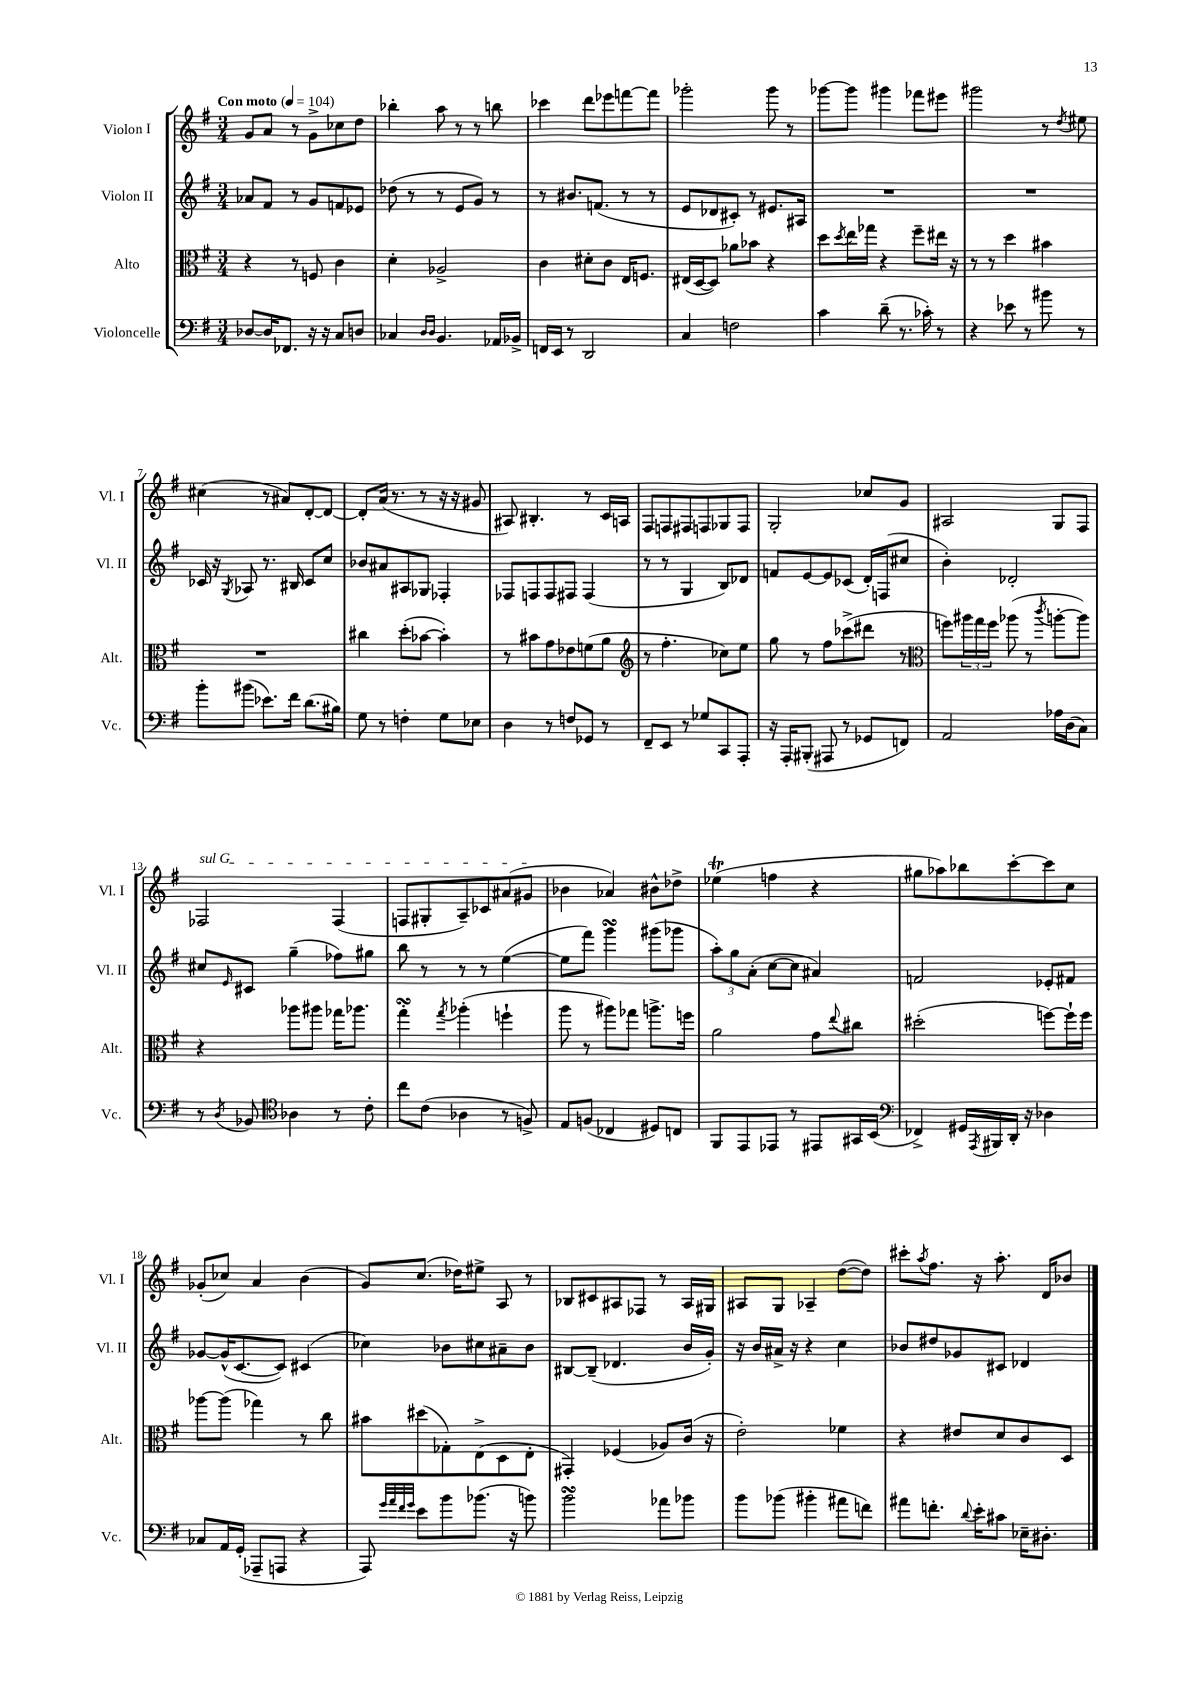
<<
\new StaffGroup <<
\new Staff = "s0" \with { instrumentName = "Violon I" shortInstrumentName = "Vl. I" } {
    \clef treble \key g \major \numericTimeSignature \time 3/4 \tempo "Con moto" 4 = 104
    g'8 a'8 r8 g'8-> ces''8 d''8 |
    bes''4-. a''8 r8 r8 b''8 |
    ces'''4 d'''8 ees'''8 f'''8~ f'''8 |
    ges'''2-. ges'''8 r8 |
    ges'''8~ ges'''8 gis'''4 fes'''8 eis'''8 |
    gis'''2 r8 \acciaccatura { d''8 } eis''8 |
    cis''4( r8 ais'8) d'8~-. d'8~ |
    d'8-. a'16( r8. r8 r16 r16 gis'8 |
    ais8) bis4.-. r8 c'16 a16 |
    fis8 f8 fis8 f8 ges8 f8 |
    g2-. ces''8 g'8 |
    ais2 g8 fis8 |
    \once \override TextSpanner.bound-details.left.text = \markup { \italic "sul G" } fes2\startTextSpan fes4( |
    f8 gis8-. a8--) ces'8 ais'8( gis'8\stopTextSpan |
    bes'4 aes'4) bis'8-^ des''8-> |
    ees''4\trill( f''4 r4 |
    gis''8 aes''8) bes''8 c'''8~-. c'''8 c''8 |
    ges'8-.( ces''8) a'4 b'4( |
    g'8) c''8.( des''16) eis''8-> a8 r8 |
    bes8 cis'8 ais8 fes8 r8 ais16 gis16 |
    ais8 g8 aes4-- d''8~( d''8) |
    cis'''8-. \acciaccatura { a''8 } fis''8. r16 a''8.-. d'16 bes'8 \bar "|." |
}
\new Staff = "s1" \with { instrumentName = "Violon II" shortInstrumentName = "Vl. II" } {
    \clef treble \key g \major \numericTimeSignature \time 3/4
    aes'8 fis'8 r8 g'8 f'8 ees'8 |
    des''8( r8 r8 e'8 g'8) r8 |
    r8 bis'8. f'8.( r8 r8 |
    e'8 des'8 cis'8-.) r8 eis'8. ais16 |
    R2. |
    R2. |
    ces'16 r16 \acciaccatura { g8 } aes8 r8. bis16 ces'8 c''8 |
    bes'8 ais'8 ais8 ges8 fes4-. |
    fes8 f8 f8 fis8 fis4( |
    r8 r8 g4 b8) des'8 |
    f'8 e'8~ e'8 ces'8( d'16-.) f16( cis''8 |
    b'4-.) des'2-. |
    cis''8 \grace { e'16 } cis'8 g''4--( fes''8) gis''8 |
    b''8 r8 r8 r8 e''4~( |
    e''8 fis'''8) g'''4\turn gis'''8( ges'''8 |
    \tuplet 3/2 { a''8-.) g''8 a'8-.( } c''8~ c''8 ais'4) |
    f'2 ees'8-. fis'8 |
    ges'8~ ges'16-^( c'8.~ c'8) cis'4( |
    ces''4) bes'8 cis''8 ais'8-- bes'8 |
    bis8~ bis8--( des'4. b'16 g'16-.) |
    r16 b'16 ais'16-> r16 r4 c''4 |
    bes'8 dis''8 ges'8 cis'8 des'4 \bar "|." |
}
\new Staff = "s2" \with { instrumentName = "Alto" shortInstrumentName = "Alt." } {
    \clef alto \key g \major \numericTimeSignature \time 3/4
    r4 r8 f8 c'4 |
    d'4-. aes2-> |
    c'4 dis'8-. c'8 e16 f8. |
    eis16( d16~ d8) aes'8 bes'8 r4 |
    d''8 \acciaccatura { d''8 } e''16 ges''16 r4 fis''8-- eis''16 r16 |
    r8 r8 d''4 bis'4 |
    R2. |
    cis''4 d''8-.( bes'8~ bes'4-.) |
    r8 bis'8 g'8 ees'8 f'8( a'8 |
    \clef treble r8 fis''4.-. ces''8) e''8 |
    g''8 r8 fis''8 ces'''8->( dis'''8 r8 |
    \clef alto f''8) \tuplet 3/2 { ais''16 g''16 f''16 } aes''8( r8 \acciaccatura { c'''8 } a''8~-. a''8) |
    r4 aes''8 ais''8 ges''16 aes''8. |
    g''4-.\turn \acciaccatura { g''8 } aes''4-.( f''4-! |
    a''8 r8 ais''8) ges''8 a''8.-> f''16 |
    a'2 g'8 \appoggiatura { e''8 } cis''8 |
    dis''2-.( f''8~) f''16-! f''16 |
    aes''8~ aes''8( ges''4) r8 c''8 |
    bis'8 dis''8( ges8-.) e8->( d8 e8-. |
    gis,4-.) fes4( aes8) c'16( r16 |
    e'2-.) fes'4 |
    r4 eis'8 d'8 c'8 d8 \bar "|." |
}
\new Staff = "s3" \with { instrumentName = "Violoncelle" shortInstrumentName = "Vc." } {
    \clef bass \key g \major \numericTimeSignature \time 3/4
    des8~ des16 fes,8. r16 r16 c8 d8 |
    ces4 \grace { d16 d16 } b,4. aes,16 bes,16-> |
    f,16 e,16 r8 d,2 |
    c4 f2 |
    c'4 d'8--( r8. ces'16-.) r8 |
    r4 ees'8 r8 bis'8 r8 |
    b'8-. bis'8( ees'8.) fis'16 d'8.( bis16) |
    g8 r8 f4-. g8 ees8 |
    d4 r8 f8 ges,8 r8 |
    fis,8-- e,8 r8 ges8 c,8 a,,8-. |
    r16 a,,16-. bis,,8-.( ais,,8 r8 ges,8 f,8) |
    a,2 aes16 d16( c8) |
    r8 \acciaccatura { d8 } bes,8 \clef tenor aes4 r8 c'8-. |
    c''8 c'8( aes4 r8 f8->) |
    e8 f8( ces4 dis8) c8 |
    fis,8 e,8 ees,8 r8 eis,8 gis,16 b,16( |
    \clef bass fes,4->) gis,16 \acciaccatura { a,,8 } bis,,16 d,16-. r16 des4 |
    ces8 a,16 g,16-.( aes,,8-- a,,8 r4 |
    a,,8) \grace { g'32 a'32 fis'32 g'32 } e'8 b'8 bes'8.( r16 b'8) |
    b'2\turn aes'8 bes'8 |
    b'8 bes'8( bis'4-. ais'8 f'8) |
    ais'8 f'8.-. \appoggiatura { d'8 } e'16-. cis'8 ees16-- dis8.-. \bar "|." |
}
>>
>>
